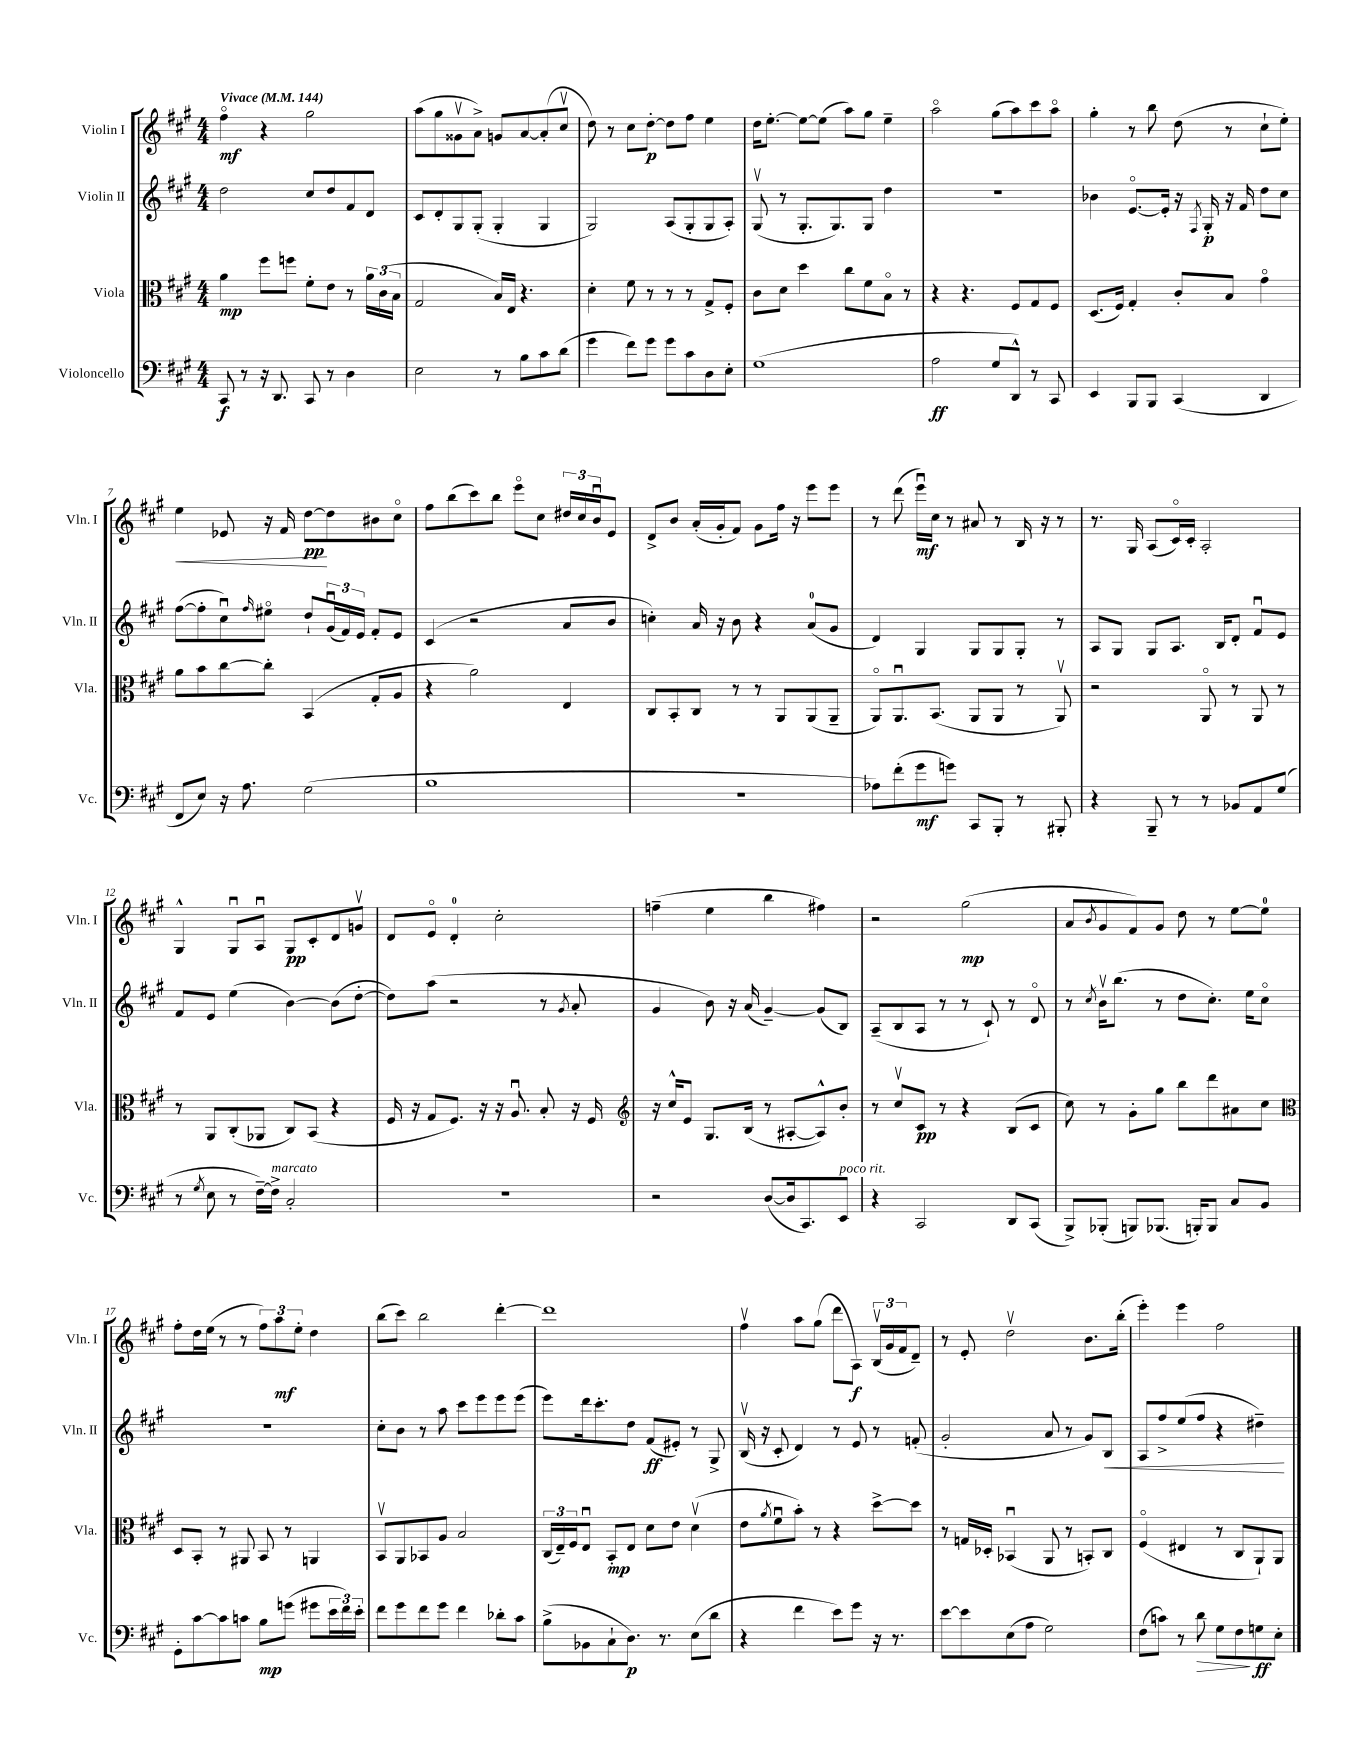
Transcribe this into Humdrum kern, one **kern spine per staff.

**kern	**dynam	**kern	**dynam	**kern	**dynam	**kern	**dynam
*part4	*part4	*part3	*part3	*part2	*part2	*part1	*part1
*staff4	*staff4	*staff3	*staff3	*staff2	*staff2	*staff1	*staff1
*I"Violoncello	*	*I"Viola	*	*I"Violin II	*	*I"Violin I	*
*I'Vc.	*	*I'Vla.	*	*I'Vln. II	*	*I'Vln. I	*
*clefF4	*	*clefC3	*	*clefG2	*	*clefG2	*
*k[f#c#g#]	*	*k[f#c#g#]	*	*k[f#c#g#]	*	*k[f#c#g#]	*
*M4/4	*	*M4/4	*	*M4/4	*	*M4/4	*
*MM144	*	*MM144	*	*MM144	*	*MM144	*
=1	=1	=1	=1	=1	=1	=1	=1
!	!	!	!	!	!	!LO:TX:a:B:t=Vivace	!
8CC#/	f	4a\	mp	2dd\	.	4ff#\	mf
8r	.	.	.	.	.	.	.
16r	.	8ff#\L	.	.	.	4r	.
8.DD/	.	.	.	.	.	.	.
.	.	8ffn\J	.	.	.	.	.
8CC#/	.	8f#'\L	.	8cc#/L	.	2gg#\	.
8r	.	8e\J	.	8dd/	.	.	.
4D\	.	8r	.	8f#/	.	.	.
.	.	24a\LL	.	8d/J	.	.	.
.	.	(24c#\	.	.	.	.	.
.	.	24B\JJ	.	.	.	.	.
=2	=2	=2	=2	=2	=2	=2	=2
2E\	.	2G#/	.	8c#/L	.	(8aa\L	.
.	.	.	.	8d'/	.	8gg#\	.
.	.	.	.	8G#/	.	8g##Xv\	.
.	.	.	.	(8G#'/J	.	8a^\J)	.
8r	.	16B/LL)	.	4G#'/	.	8gn/L	.
.	.	16E/JJ	.	.	.	.	.
8B\L	.	4.r	.	.	.	[8a/	.
8c#\	.	.	.	4G#/	.	(8a'/]	.
(8d\J	.	.	.	.	.	8cc#v/J	.
=3	=3	=3	=3	=3	=3	=3	=3
4g#\	.	4d'\	.	2G#/)	.	8dd\)	.
.	.	.	.	.	.	8r	.
8f#\L)	.	8f#\	.	.	.	8cc#\L	.
8g#\J	.	8r	.	.	.	[8dd'\J	p
8g#\L	.	8r	.	(8A/L	.	8dd\L]	.
8c#\	.	8r	.	8G#'/	.	8ff#\J	.
8D\	.	8G#^/L	.	8G#/	.	4ee\	.
8E'\J	.	8F#'/J	.	8A'/J)	.	.	.
=4	=4	=4	=4	=4	=4	=4	=4
(1G#	.	8c#\L	.	(8G#v/	.	16dd\KL	.
.	.	.	.	.	.	[8.ee'\J	.
.	.	8d\J	.	8r	.	.	.
.	.	4dd\	.	8.G#'/L	.	8ee\L_	.
.	.	.	.	.	.	(8ee\J]	.
.	.	.	.	8.G#/)	.	.	.
.	.	8cc#\L	.	.	.	8aa\L)	.
.	.	8f#\	.	8G#/J	.	8gg#\J	.
.	.	8B\J	.	4dd\	.	4ee~\	.
.	.	8r	.	.	.	.	.
=5	=5	=5	=5	=5	=5	=5	=5
2A\	ff	4r	.	1r	.	2aa\	.
.	.	4.r	.	.	.	.	.
8G#/L	.	.	.	.	.	(8gg#\L	.
8DD^^/J)	.	8F#/L	.	.	.	8aa\)	.
8r	.	8G#/	.	.	.	8ccc#\	.
8CC#/	.	8F#/J	.	.	.	8aa\J	.
=6	=6	=6	=6	=6	=6	=6	=6
4EE/	.	(8.D/L	.	4b-X\	.	4gg#'\	.
.	.	16F#/Jk)	.	.	.	.	.
8BBB/L	.	4G#'/	.	[8.e/L	.	8r	.
8BBB/J	.	.	.	.	.	8bb\	.
.	.	.	.	16e'/Jk]	.	.	.
(4CC#/	.	8c#'/L	.	16r	.	(8dd\	.
.	.	.	.	8qF#/	.	.	.
.	.	.	.	16G#'/	p	.	.
.	.	8B/J	.	16r	.	8r	.
.	.	.	.	16f#/	.	.	.
4DD/	.	4g#\	.	8dd\L	.	8cc#`\L	.
.	.	.	.	8cc#\J	.	8ee'\J)	.
!!LO:LB:g=z
=7	=7	=7	=7	=7	=7	=7	=7
!	!	!	!	!	!	!	!LO:HP:b
8FF#/L	.	8a\L	.	([8ff#\L	.	4ee\	<
8E/J)	.	8b\	.	8ff#'\]	.	.	.
16r	.	[8cc#\	.	8cc#u\)	.	8e-X/	.
8.A\	.	.	.	.	.	.	.
.	.	.	.	16qqff#/	.	.	.
.	.	8cc#'\J]	.	8ee#X\J	.	16r	.
.	.	.	.	.	.	16f#/	.
(2G#\	.	(4BB/	.	8dd`/L	.	[8dd\L	pp
.	.	.	.	(24g#u/L	.	8dd\]	[
.	.	.	.	24f#/)	.	.	.
.	.	.	.	24e/JJ	.	.	.
.	.	8G#'/L	.	8f#'/L	.	8b#X\	.
.	.	8A/J	.	8e/J	.	8cc#\J	.
=8	=8	=8	=8	=8	=8	=8	=8
1B	.	4r	.	(4c#/	.	8ff#\L	.
.	.	.	.	.	.	(8bb\	.
.	.	2a\)	.	2r	.	8ccc#\)	.
.	.	.	.	.	.	8bb\J	.
.	.	.	.	.	.	8eee\L	.
.	.	.	.	.	.	8cc#\J	.
.	.	4E/	.	8a/L	.	24dd#X/LL	.
.	.	.	.	.	.	24cc#/	.
.	.	.	.	.	.	24bu/J	.
.	.	.	.	8b/J	.	8e/J	.
=9	=9	=9	=9	=9	=9	=9	=9
1r	.	8C#/L	.	4ccn'\)	.	8d^/L	.
.	.	8BB'/	.	.	.	8b/J	.
.	.	8C#/J	.	16a/	.	(16a'/LL	.
.	.	.	.	16r	.	16g#'/J	.
.	.	8r	.	8b\	.	8f#/J)	.
.	.	8r	.	4r	.	8g#\L	.
.	.	8AA/L	.	.	.	16ff#\Jk	.
.	.	.	.	.	.	16r	.
.	.	(8AA/	.	(8a/L	.	8eee\L	.
.	.	8AA~/J	.	8g#/J	.	8eee\J	.
=10	=10	=10	=10	=10	=10	=10	=10
8A-X\L)	.	8AA/L)	.	4d/)	.	8r	.
(8f#'\	.	8.AAu/	.	.	.	(8ddd\	.
8g#\	mf	.	.	4G#/	.	16eeeu\LL)	mf
.	.	(8.BB/J	.	.	.	16cc#\JJ	.
8gn\J)	.	.	.	.	.	8r	.
8CC#/L	.	8AA/L	.	8G#/L	.	8a#X/	.
8BBB'/J	.	8AA/J	.	8G#/	.	8r	.
8r	.	8r	.	8G#'/J	.	16B/	.
.	.	.	.	.	.	16r	.
8BBB#X'/	.	8AAv/)	.	8r	.	8r	.
=11	=11	=11	=11	=11	=11	=11	=11
4r	.	2r	.	8A/L	.	8.r	.
.	.	.	.	8G#/J	.	.	.
.	.	.	.	.	.	16G#/	.
8BBB~/	.	.	.	8G#/L	.	(8A/L	.
8r	.	.	.	8.A/J	.	16c#/L)	.
.	.	.	.	.	.	16c#'/JJ	.
8r	.	8AA/	.	.	.	2A'/	.
.	.	.	.	16B/KL	.	.	.
8BB-X/L	.	8r	.	8d'/J	.	.	.
8AA/	.	8AA/	.	8f#u/L	.	.	.
(8G#/J	.	8r	.	8e/J	.	.	.
!!LO:LB:g=z
=12	=12	=12	=12	=12	=12	=12	=12
8r	.	8r	.	8f#/L	.	4G#^^/	.
8qG#/	.	.	.	.	.	.	.
8E\	.	8AA/L	.	8e/J	.	.	.
8r	.	(8C#'/	.	(4ee\	.	8G#u/L	.
[16F#~\LL)	.	8AA-X/J	.	.	.	8Au/J	.
!LO:TX:a:i:t=marcato	!	!	!	!	!	!	!
16F#^\JJ]	.	.	.	.	.	.	.
2C#'/	.	8C#/L)	.	[4b\)	.	8G#/L	pp
.	.	(8BB/J	.	.	.	8c#'/	.
.	.	4r	.	(8b\L]	.	8d/	.
.	.	.	.	[8dd'\J	.	8gnv/J	.
=13	=13	=13	=13	=13	=13	=13	=13
1r	.	16F#/	.	8dd\L])	.	8d/L	.
.	.	16r	.	.	.	.	.
.	.	8G#/L	.	(8aa\J	.	8e/J	.
.	.	8.F#/J)	.	2r	.	4d'/	.
.	.	16r	.	.	.	.	.
.	.	16r	.	.	.	2cc#'\	.
.	.	8.Au/	.	.	.	.	.
.	.	8B'/	.	8r	.	.	.
.	.	.	.	8qg#/	.	.	.
.	.	16r	.	8a'/	.	.	.
.	.	16F#/	.	.	.	.	.
=14	=14	=14	=14	=14	=14	=14	=14
*	*	*clefG2	*	*	*	*	*
2r	.	16r	.	4g#/	.	(4ffn~\	.
.	.	16cc#^^/KL	.	.	.	.	.
.	.	8e/J	.	.	.	.	.
.	.	8.G#/L	.	8b\)	.	4ee\	.
.	.	.	.	16r	.	.	.
.	.	(16B/Jk	.	(16a/	.	.	.
([8D/L	.	8r	.	[4g#~/)	.	4bb\	.
16D/k]	.	[8A#X'/L	.	.	.	.	.
8.CC#/)	.	.	.	.	.	.	.
.	.	8A#^^/])	.	(8g#/L]	.	4ff#X\)	.
!LO:TX:a:i:t=poco rit.	!	!	!	!	!	!	!
8EE/J	.	8b'/J	.	8B/J)	.	.	.
=15	=15	=15	=15	=15	=15	=15	=15
4r	.	8r	.	(8A~/L	.	2r	.
.	.	8cc#v/L	.	8B/	.	.	.
2CC#/	.	8c#/J	pp	8A/J	.	.	.
.	.	8r	.	8r	.	.	.
.	.	4r	.	8r	.	(2gg#\	mp
.	.	.	.	8c#`/)	.	.	.
8DD/L	.	(8B/L	.	8r	.	.	.
(8CC#/J	.	8c#/J	.	8d/	.	.	.
=16	=16	=16	=16	=16	=16	=16	=16
8BBB^/L)	.	8cc#\)	.	8r	.	8a/L	.
.	.	.	.	8qcc#/	.	8qb/	.
(8BBB-X'/J	.	8r	.	16bv\KL	.	8g#/	.
.	.	.	.	(8.bb\J	.	.	.
8BBBn/L)	.	8g#'\L	.	.	.	8f#/)	.
(8.BBB-X/J	.	8gg#\J	.	8r	.	8g#/J	.
.	.	8bb\L	.	8dd\L	.	8dd\	.
16BBBn'/KL)	.	.	.	.	.	.	.
8BBB/J	.	8ddd\	.	8.cc#'\J)	.	8r	.
8C#/L	.	8a#X\	.	.	.	[8ee\L	.
.	.	.	.	16ee\KL	.	.	.
8BB/J	.	8cc#\J	.	8cc#\J	.	8ee\J]	.
!!LO:LB:g=z
=17	=17	=17	=17	=17	=17	=17	=17
*	*	*clefC3	*	*	*	*	*
8GG#'\L	.	8D/L	.	1r	.	8ff#'\L	.
[8c#\	.	8BB'/J	.	.	.	16dd\L	.
.	.	.	.	.	.	(16ee\JJ	.
8c#\]	.	8r	.	.	.	8r	.
8cn\J	.	8AA#X/	.	.	.	8r	.
8B\L	mp	8BB/	.	.	.	12ff#\L)	.
.	.	.	.	.	.	12aa\	mf
(8gn\J	.	8r	.	.	.	.	.
.	.	.	.	.	.	12ee'\J	.
8g#X\L	.	4AAn/	.	.	.	4dd\	.
24e\L	.	.	.	.	.	.	.
24f#\)	.	.	.	.	.	.	.
24e'\JJ	.	.	.	.	.	.	.
=18	=18	=18	=18	=18	=18	=18	=18
8f#\L	.	8BBv/L	.	8cc#'\L	.	(8bb\L	.
8g#\	.	8AA/	.	8b\J	.	8ccc#\J)	.
8f#\	.	8BB-X/	.	8r	.	2bb\	.
8g#\J	.	8A/J	.	8aa\	.	.	.
4f#\	.	2B/	.	8ccc#\L	.	.	.
.	.	.	.	8eee\	.	.	.
8d-X'\L	.	.	.	8eee\	.	[4ddd'\	.
8c#\J	.	.	.	(8eee\J	.	.	.
=19	=19	=19	=19	=19	=19	=19	=19
(8B^\L	.	(24C#/LL	.	8eee\L)	.	1ddd]	.
.	.	24E~/)	.	.	.	.	.
.	.	24F#/J	.	.	.	.	.
8BB-X\	.	8Eu/J	.	16ddd\k	.	.	.
.	.	.	.	8.ccc#'\	.	.	.
8C#`\	.	8BB'/L	mp	.	.	.	.
8.D\J)	p	8E/J	.	8dd\J	.	.	.
.	.	8d\L	.	(8f#/L	ff	.	.
8.r	.	.	.	.	.	.	.
.	.	8e\J	.	8e#X'/J)	.	.	.
(8E\L	.	(4dv\	.	8r	.	.	.
8d\J	.	.	.	8G#^/	.	.	.
=20	=20	=20	=20	=20	=20	=20	=20
4r	.	8e\L	.	(16Bv/	.	4ff#v\	.
.	.	.	.	16r	.	.	.
.	.	8qa/	.	.	.	.	.
.	.	8f#u\	.	8c#'/	.	.	.
4f#\	.	8b'\J)	.	4d/)	.	8aa\L	.
.	.	8r	.	.	.	(8gg#\J	.
8e\L)	.	4r	.	8r	.	8ddd\L	.
8g#\J	.	.	.	8e/	.	8A\J)	f
16r	.	[8dd^\L	.	8r	.	(24Bv/LL	.
.	.	.	.	.	.	24g#/	.
8.r	.	.	.	.	.	.	.
.	.	.	.	.	.	24f#/J	.
.	.	8dd\J]	.	(8fn'/	.	8d~/J)	.
=21	=21	=21	=21	=21	=21	=21	=21
[8e\L	.	8r	.	2g#'/	.	8r	.
8e\]	.	16Gn/LL	.	.	.	8e'/	.
.	.	16D-X'/JJ	.	.	.	.	.
(8E\	.	(4BB-Xu/	.	.	.	2ddv\	.
8A\J	.	.	.	.	.	.	.
2G#\)	.	8AA/	.	8a/	.	.	.
.	.	8r	.	8r	.	.	.
.	.	8BBn'/L)	.	8g#/L)	.	8.b\L	.
!	!	!	!	!	!LO:HP:b	!	!
.	.	8C#/J	.	8B/J	<	.	.
.	.	.	.	.	.	(16bb'\Jk	.
=22	=22	=22	=22	=22	=22	=22	=22
(8F#\L	.	(4F#/	.	8A/L	.	4eee'\)	.
8cn\J)	.	.	.	8ff#^/	.	.	.
8r	.	4E#X/	.	(8ee/	.	4eee\	.
!	!LO:HP:b	!	!	!	!	!	!
8d\	>	.	.	8ff#/J	.	.	.
8G#\L	.	8r	.	4r	.	2ff#\	.
8F#\	.	8C#/L	.	.	.	.	.
8Gn\	] ff	8AA`/)	.	4dd#X~\)	.	.	.
8E'\J	.	8AA/J	.	.	.	.	.
.	.	.	.	.	[	.	.
==	==	==	==	==	==	==	==
*-	*-	*-	*-	*-	*-	*-	*-
